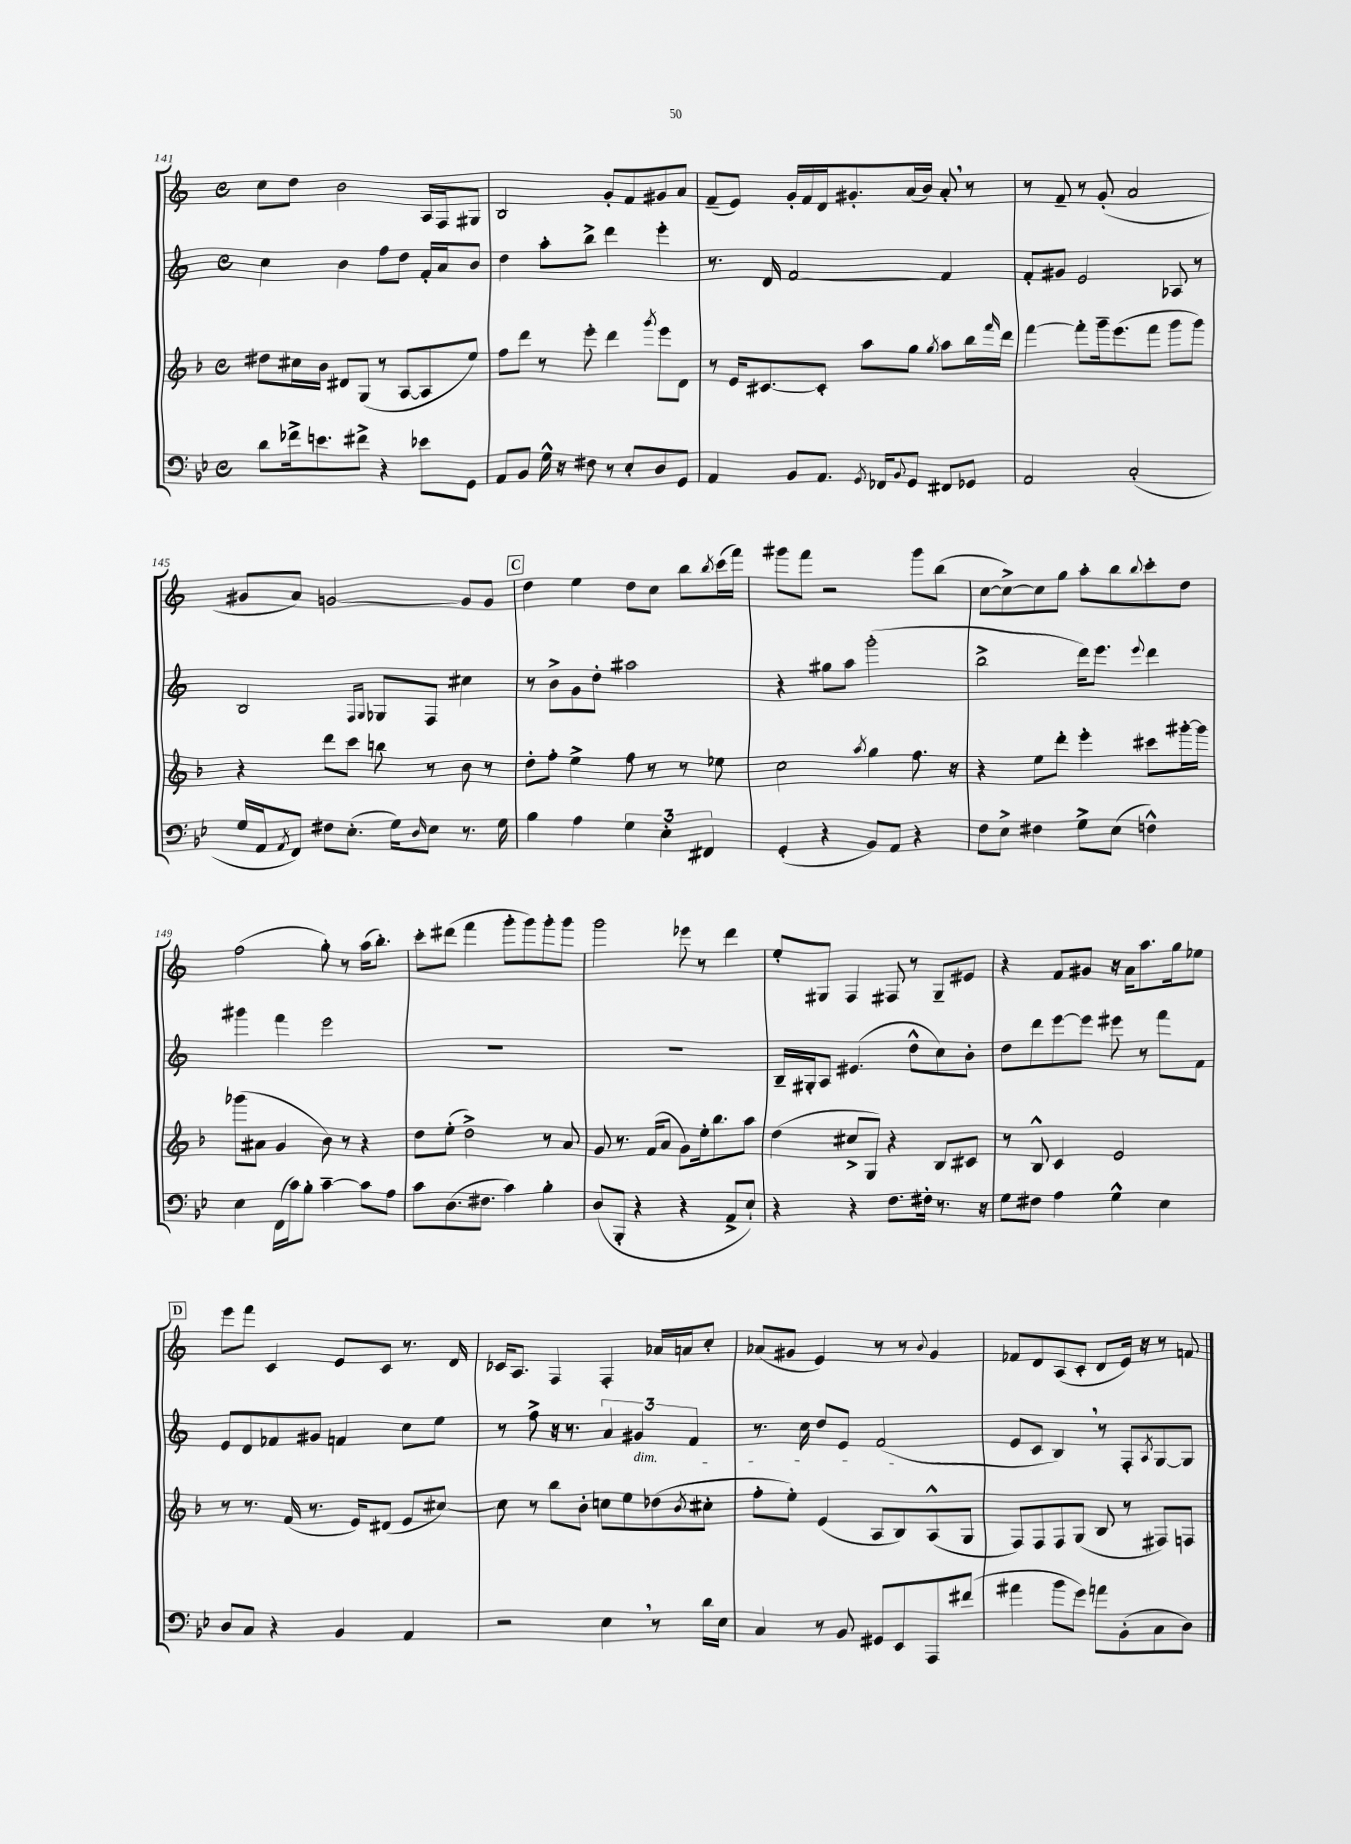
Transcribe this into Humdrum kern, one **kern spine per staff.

**kern	**kern	**kern	**kern
*part4	*part3	*part2	*part1
*staff4	*staff3	*staff2	*staff1
*clefF4	*clefG2	*clefG2	*clefG2
*k[b-e-]	*k[b-]	*k[]	*k[]
*M4/4	*M4/4	*M4/4	*M4/4
*met(c)	*met(c)	*met(c)	*met(c)
=141	=141	=141	=141
8d\L	8dd#X\L	4cc\	8cc\L
16f-X^\k	16cc#X\L	.	8dd\J
8.en\	16b-\JJ	.	.
.	8d#X/L	4b\	2b\
8f#X^\J	(8G/J	.	.
4r	8r	8ff\L	.
.	[8A/L	8dd\J	.
8e-X\L	8A/]	16f'/LL	16A/LL
.	.	16a/J	16F/J
8GG\J	8ee/J)	8b/J	8G#X/J
=142	=142	=142	=142
8AA/L	8ff\L	4dd\	2B/
8BB-/J	8ddd\J	.	.
16G^^\	8r	8aa'\L	.
16r	.	.	.
8F#X\	8eee'\	8bb^\J	.
8r	4ddd\	4ddd\	8g'/L
8E-'/L	.	.	8f/
.	8qggg/	.	.
8D/	8eee\L	4eee'\	8g#X/
8GG/J	8d\J	.	8a/J
=143	=143	=143	=143
4AA/	8r	8.r	(8f~/L
.	16e/KL	.	8e/J)
.	[8.c#X/	16d/	.
8BB-/L	.	[2f/	16g'/LL
.	.	.	16f/
8.AA/J	8c#'/J]	.	16d/J
.	.	.	8.g#X'/
.	8aa\L	.	.
8qGG/	.	.	.
16FF-X/KL	.	.	.
8qqBB-/	.	.	.
8GG/J	8gg\J	.	(16a/L
.	.	.	16b/JJ)
.	8qgg/	.	.
8FF#X/L	8aa\L	4f/]	8a',/
8GG-X/J	16bb-\L	.	8r
.	16qqfff/	.	.
.	16ddd\JJ	.	.
=144	=144	=144	=144
2AA/	[4fff\	8f'/L	8r
.	.	8g#X/J	8f~/
.	8fff'\L]	2e/	8r
.	16ggg~\k	.	(8g'/
.	(8.eee\	.	.
(2C'/	.	.	2a/
.	8fff\J	.	.
.	8ggg\L	8A-X/	.
.	8ggg\J)	8r	.
!!LO:LB:g=z
=145	=145	=145	=145
16G/LL	4r	2B/	8g#X/L
16AA/J	.	.	.
8qAA/	.	.	.
8FF/J)	.	.	8a/J)
8F#X\L	8ddd\L	.	[2gn/
(8.E-'\J	8ccc\J	.	.
.	.	16qqF/LL	.
.	.	16qqG/JJ	.
.	8bbn\	8G-X/L	.
16G\KL)	.	.	.
16qqD/	.	.	.
8E-\J	8r	8F/J	.
8.r	8b-\	4cc#X\	8g/L]
.	8r	.	8g/J
16G\	.	.	.
!!LO:REH:place=s1:t=C
=146	=146	=146	=146
4B-\	8dd'\L	8r	4dd\
.	8ff'\J	8b^\L	.
4A\	4ee^\	8g\	4ee\
.	.	8dd'\J	.
6G\	8ff\	2aa#X\	8dd\L
.	8r	.	8cc\J
6E-'\	.	.	.
.	8r	.	8bb\L
6FF#X/	.	.	.
.	.	.	8qbb/
.	8ee-X\	.	(16ccc\L
.	.	.	16fff\JJ)
=147	=147	=147	=147
(4GG'/	2cc\	4r	8ggg#X\L
.	.	.	8fff\J
4r	.	8gg#X\L	2r
.	.	8aa\J	.
.	8qaa/	.	.
8BB-/L)	4gg\	(2ggg'\	.
8AA/J	.	.	.
4r	8.ff\	.	8ggg#\L
.	.	.	(8bb\J
.	16r	.	.
=148	=148	=148	=148
8F\L	4r	2bb^\	[8cc\L
8E-^\J	.	.	8cc^\_)
4F#X\	8ee\L	.	8cc\]
.	8ddd'\J	.	8gg\J
8G^\L	4eee'\	16ddd\KL)	8aa'\L
.	.	8.eee\J	.
(8E-\J	.	.	8bb\
.	.	8qqeee/	8qqbb/
4Fn^^\)	8ccc#X\L	4ddd\	8ccc'\
.	[16ggg#X'\L	.	8dd\J
.	16ggg#\JJ]	.	.
!!LO:LB:g=z
=149	=149	=149	=149
4E-\	(8ggg-X\L	4ggg#X\	(2ff\
.	8a#X\J	.	.
(16FF\LL	4g/	4fff\	.
16c\J)	.	.	.
8B-'\J	.	.	.
[4c~\	8b-\)	2eee\	8gg'\)
.	8r	.	8r
8c\L]	4r	.	(16aa\KL
.	.	.	8.bb'\J)
8A\J	.	.	.
=150	=150	=150	=150
8c\L	8dd\L	1r	8ccc'\L
(8.D\	(8ee'\J	.	(8ddd#X\J
.	2dd^\)	.	4fff\
8.F#X\J	.	.	.
4c\)	.	.	8ggg'\L
.	.	.	8ggg\)
4B-'\	8r	.	8ggg'\
.	8a/	.	8ggg\J
=151	=151	=151	=151
(8D/L	8g/	1r	2ggg\
8BBB-'/J	8.r	.	.
4r	.	.	.
.	(16f/KL	.	.
.	8a/J	.	.
4r	8g\L)	.	8eee-X\
.	16ee'\k	.	8r
.	8.bb-\	.	.
8AA^/L	.	.	4ddd\
8E-`/J)	8aa\J	.	.
=152	=152	=152	=152
4r	(4dd\	16B~/LL	8ee'/L
.	.	16G#X'/J	.
.	.	8A/J	8G#X/J
4r	8cc#X^/L	(4.e#X/	4F/
.	8G/J)	.	.
8.F\L	4r	.	8F#X/
.	.	8dd^^\L	8r
16F#X'\Jk	.	.	.
8.r	8B-/L	8cc\)	8G#~/L
.	8c#X/J	8b'\J	8e#X/J
16r	.	.	.
=153	=153	=153	=153
8G\L	8r	8dd\L	4r
8F#X\J	8B-^^/	8ddd\	.
4A\	4c/	[8eee\	8f/L
.	.	8eee\J]	8g#X/J
4G^^\	2e/	8eee#X\	16r
.	.	.	16a\KL
.	.	8r	8.aa\
4E-\	.	8fff\L	.
.	.	.	16gg\k
.	.	8f\J	8ee-X\J
!!LO:LB:g=z
!!LO:REH:place=s1:t=D
=154	=154	=154	=154
8D/L	8r	8e/L	8eee\L
8C/J	8.r	8d/	8fff\J
4r	.	8f-X/	4c/
.	(16f/	.	.
.	8.r	8g#X/J	.
4BB-/	.	4fn/	8e/L
.	16e/KL)	.	.
.	(8d#X/J	.	8c/J
4AA/	8e/L	8cc\L	8.r
.	[8cc#X/J)	8ee\J	.
.	.	.	16d/
=155	=155	=155	=155
2r	8cc#\]	8r	16c-X/KL
.	.	.	8.A/J
.	8r	8ff^\	.
.	8bb-\L	16r	4F/
.	.	8.r	.
.	8b-'\J	.	.
4E-,\	8ccn\L	6a/	4F'/
.	8ee\	.	.
!	!	!LO:TX:b:i:t=dim.	!
.	.	6g#X/	.
8r	(8dd-X\	.	16a-X/LL
.	.	.	16an/J
.	.	6f/	.
.	8qb-/	.	.
16d\LL	8cc#X'\J	.	8cc'/J
16E-\JJ	.	.	.
=156	=156	=156	=156
4C/	8ff'\L	8.r	(8a-X/L
.	8ee'\J)	.	8g#X/J
.	.	16cc\	.
8r	(4e/	8dd/L	4e/)
8BB-/	.	8e/J	.
8GG#X/L	8A/L	(2f/	8r
8EE-/	8B-/)	.	8r
.	.	.	8qqb/
8AAA/	(8A^^/	.	4g#/
(8f#X/J	8G/J	.	.
=157	=157	=157	=157
4a#X\	8F/L)	8e/L	8f-X/L
.	8F/	8c/J	8d/
8b-\L	8F/	4B,/)	(8A/
8g\J)	(8G/J	.	8c'/J
8an\L	8B-/	8r	8d/L
(8BB-'\	8r	8F'/L	16e/Jk)
.	.	.	16r
.	.	8qA/	.
8C\	8F#X/L)	[8G/	8r
8D\J)	8Fn/J	8G/J]	8fn/
==	==	==	==
*-	*-	*-	*-
